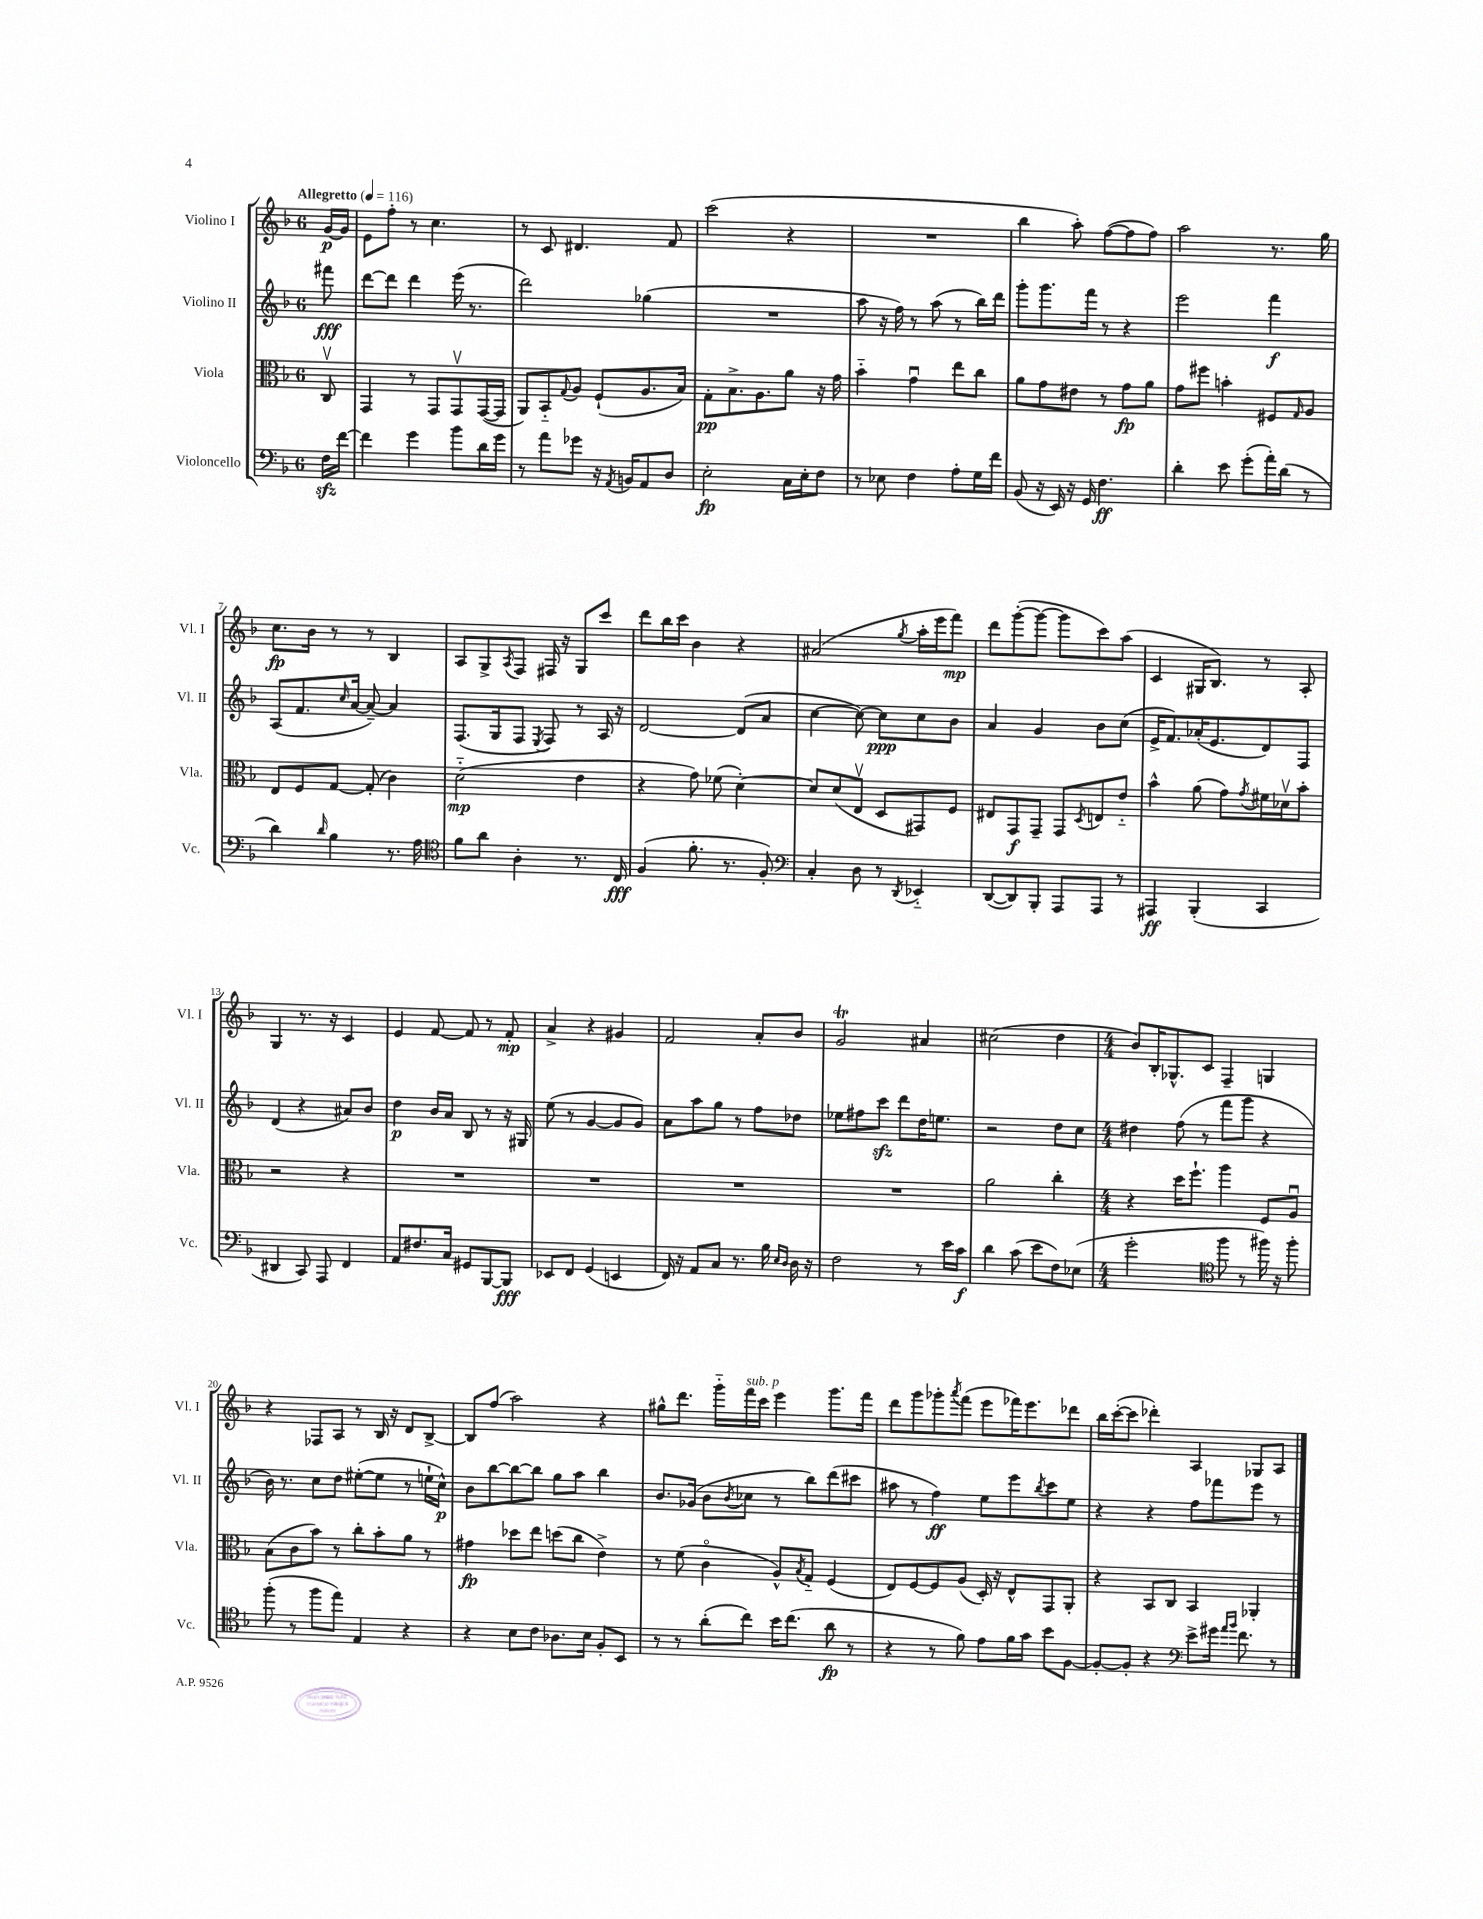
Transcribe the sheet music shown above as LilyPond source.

<<
\new StaffGroup <<
\new Staff = "s0" \with { instrumentName = "Violino I" shortInstrumentName = "Vl. I" } {
    \clef treble \key f \major \once \override Staff.TimeSignature.style = #'single-digit \time 6/8 \partial 8 \tempo "Allegretto" 4 = 116
    g'16~\p g'16 |
    e'8 f''8-. r8 c''4. |
    r8 c'8 dis'4. f'8 |
    c'''2( r4 |
    R2. |
    bes''4 a''8-.) f''8~( f''8 f''8) |
    a''2 r8. g''16 |
    c''8.\fp bes'16 r8 r8 bes4 |
    a8 g8-> \acciaccatura { a8 } f8 fis16 r16 g8 c'''8 |
    d'''8 bes''16 c'''16 bes'4 r4 |
    ais'2( \acciaccatura { g''8 } a''16-. e'''16 f'''8\mp) |
    d'''8 g'''8~-.( g'''8~ g'''8 c'''8) a''8( |
    c'4 gis16 bes8.) r8 a8-. |
    g4 r8. r16 c'4 |
    e'4 f'8~ f'8 r8 f'8-.\mp |
    a'4-> r4 gis'4 |
    f'2 a'8-. bes'8 |
    g'2\trill ais'4 |
    cis''2( d''4 |
    \numericTimeSignature \time 4/4 bes'8) bes16-. ges8.-^ c'8 f4-- g4 |
    r4 fes8 a8 r8 bes16 r16 d'8 bes8~-> |
    bes8 f''8( a''2) r4 |
    gis''8-^ d'''8. g'''16-_ f'''16^\markup { \italic "sub. p" } c'''16 e'''4 g'''8. f'''16 |
    d'''8 g'''8 ges'''8-. \acciaccatura { a'''8 } f'''8( e'''8 fes'''16) e'''8. des'''8 |
    bes''16 c'''16~-.( c'''8 des'''4-.) a4 ges8 a8 \bar "|." |
}
\new Staff = "s1" \with { instrumentName = "Violino II" shortInstrumentName = "Vl. II" } {
    \clef treble \key f \major \once \override Staff.TimeSignature.style = #'single-digit \time 6/8 \partial 8
    fis'''8\fff |
    d'''8~ d'''8 d'''4 e'''16( r8. |
    d'''2) ges''4( |
    R2. |
    a''8 r16 f''16) r8 a''8( r8 bes''16) d'''16 |
    g'''8-. g'''8. f'''16 r8 r4 |
    e'''2 f'''4\f |
    a8( f'8. \grace { c''16 } a'16~ a'8~--) a'4 |
    f8.( g16 f8 \acciaccatura { e8 } f8) r8 a16 r16 |
    d'2~ d'8( a'8 |
    c''4~ c''8~) c''8\ppp c''8 bes'8 |
    a'4 g'4 bes'8 c''8( |
    e'16-> f'8.) aes'16-.( e'8. d'8) f8 |
    d'4( r4 ais'8) bes'8 |
    d''4\p bes'16 a'16 bes8 r8 r16 gis16 |
    e''8( r8 g'4~ g'8 g'8) |
    a'8 a''8 g''8 r8 f''8 des''8 |
    ees''8 fis''8 c'''8\sfz d'''8 d''16 e''8. |
    r2 d''8 c''8 |
    \numericTimeSignature \time 4/4 dis''4 f''8( r8 f'''8 g'''8 r4 |
    bes'16) r8. c''8 d''8 eis''8~-.( eis''8 r8 e''16-! c''16-^\p) |
    bes'8 bes''8~ bes''8~ bes''8 g''8 a''8 bes''4 |
    bes'8. ges'16( bes'8 \acciaccatura { bes'8 } ces''8 r8 bes''8) d'''8( cis'''8 |
    ais''8 r8 f''4\ff) e''8 e'''8 \acciaccatura { bes''8 } c'''8 e''8 |
    r4 r4 f''8 fes'''8 e'''8 r8 \bar "|." |
}
\new Staff = "s2" \with { instrumentName = "Viola" shortInstrumentName = "Vla." } {
    \clef alto \key f \major \once \override Staff.TimeSignature.style = #'single-digit \time 6/8 \partial 8
    c8\upbow |
    g,4 r8 g,8 g,8\upbow g,16~( g,16 |
    a,8) bes,8-_ \appoggiatura { g8 } a8 f8-!( a8. bes16) |
    g8-.\pp bes8.-> a8. a'8 r16 g'16 |
    bes'4-_ g'4\downbow e''8 c''8 |
    a'8 g'8 eis'8 r8 g'8\fp a'8 |
    g'8 fis''8 b'4-. fis8 \grace { g16 } a8 |
    e8 f8 g8~ g8-.( c'4) |
    d'2-_\mp( e'4 |
    r4 g'8) fes'8( d'4~-.) |
    d'8 d'8( e8\upbow d8 gis,8) f8 |
    eis8 g,8\f g,8-- g,8 \acciaccatura { d8 } e8 e'8-_ |
    bes'4-^ a'8( g'8) \acciaccatura { g'8 } fis'16 des'16\upbow bes'8-. |
    r2 r4 |
    R2. |
    R2. |
    R2. |
    R2. |
    a'2 c''4-. |
    \numericTimeSignature \time 4/4 r4 d''16 f''8.-! a''4 f8 a8\downbow |
    bes8( c'8 bes'8) r8 c''8-. bes'8-. a'8 r8 |
    gis'4\fp des''8 e''8 d''8( c''8 e'4->) |
    r8 f'8( c'4\flageolet a8-^) \acciaccatura { bes8 } g8-_ f4( |
    e8) f8~ f8 a8( d16-.) r16 e8-^ g,8 a,8-. |
    r4 bes,8 c8 bes,4 aes,4-. \bar "|." |
}
\new Staff = "s3" \with { instrumentName = "Violoncello" shortInstrumentName = "Vc." } {
    \clef bass \key f \major \once \override Staff.TimeSignature.style = #'single-digit \time 6/8 \partial 8
    f16\sfz f'16~ |
    f'4 g'4 bes'8 d'16 g'16 |
    r8 a'8 ges'8 r16 \acciaccatura { a,8 } b,16 a,8 d8 |
    e2-.\fp c16 e16-. f8 |
    r8 ees8 f4 a8-. g16 f'16 |
    bes,8( r16 e,16) r16 g,16 f4.\ff |
    d'4-. e'8 g'8-.( a'16-.) d'16( r8 |
    d'4) \grace { d'16 } bes4 r8. a16 |
    \clef tenor f'8 a'8 a4-. r8. c16\fff |
    f4( f'8.-. r8. f8-.) |
    \clef bass c4-. d8 r8 \acciaccatura { d,8 } ees,4-_ |
    d,8~( d,8) bes,,8-. a,,8 a,,8 r8 |
    ais,,4\ff bes,,4-.( c,4 |
    dis,4 c,8) a,,8 f,4 |
    a,8 fis8. c16 gis,8 bes,,8~ bes,,8\fff |
    ees,8 f,8 g,4( e,4 |
    f,16) r16 a,8 c8 r8. bes16 \grace { e16 d16 } d16 r16 |
    f2 r8 e'16 c'16\f |
    d'4 c'8( e'8 f8) ees8( |
    \numericTimeSignature \time 4/4 g'2-. \clef tenor f''8 r8 fis''16) r16 fis''8-. |
    f''8-.( r8 f''8 e''8) e4 r4 |
    r4 bes8 c'8 aes8. bes16 f8-. bes,8 |
    r8 r8 a'8-.( c''8) bes'16 c''8.( a'8\fp r8 |
    r4 r8 f'8) e'8 f'16 g'16 bes'8 f8~ |
    f8~-. f8-. r4 \clef bass e'8-> gis'16 \grace { a'16 bes'16 } f'8. r8 \bar "|." |
}
>>
>>
